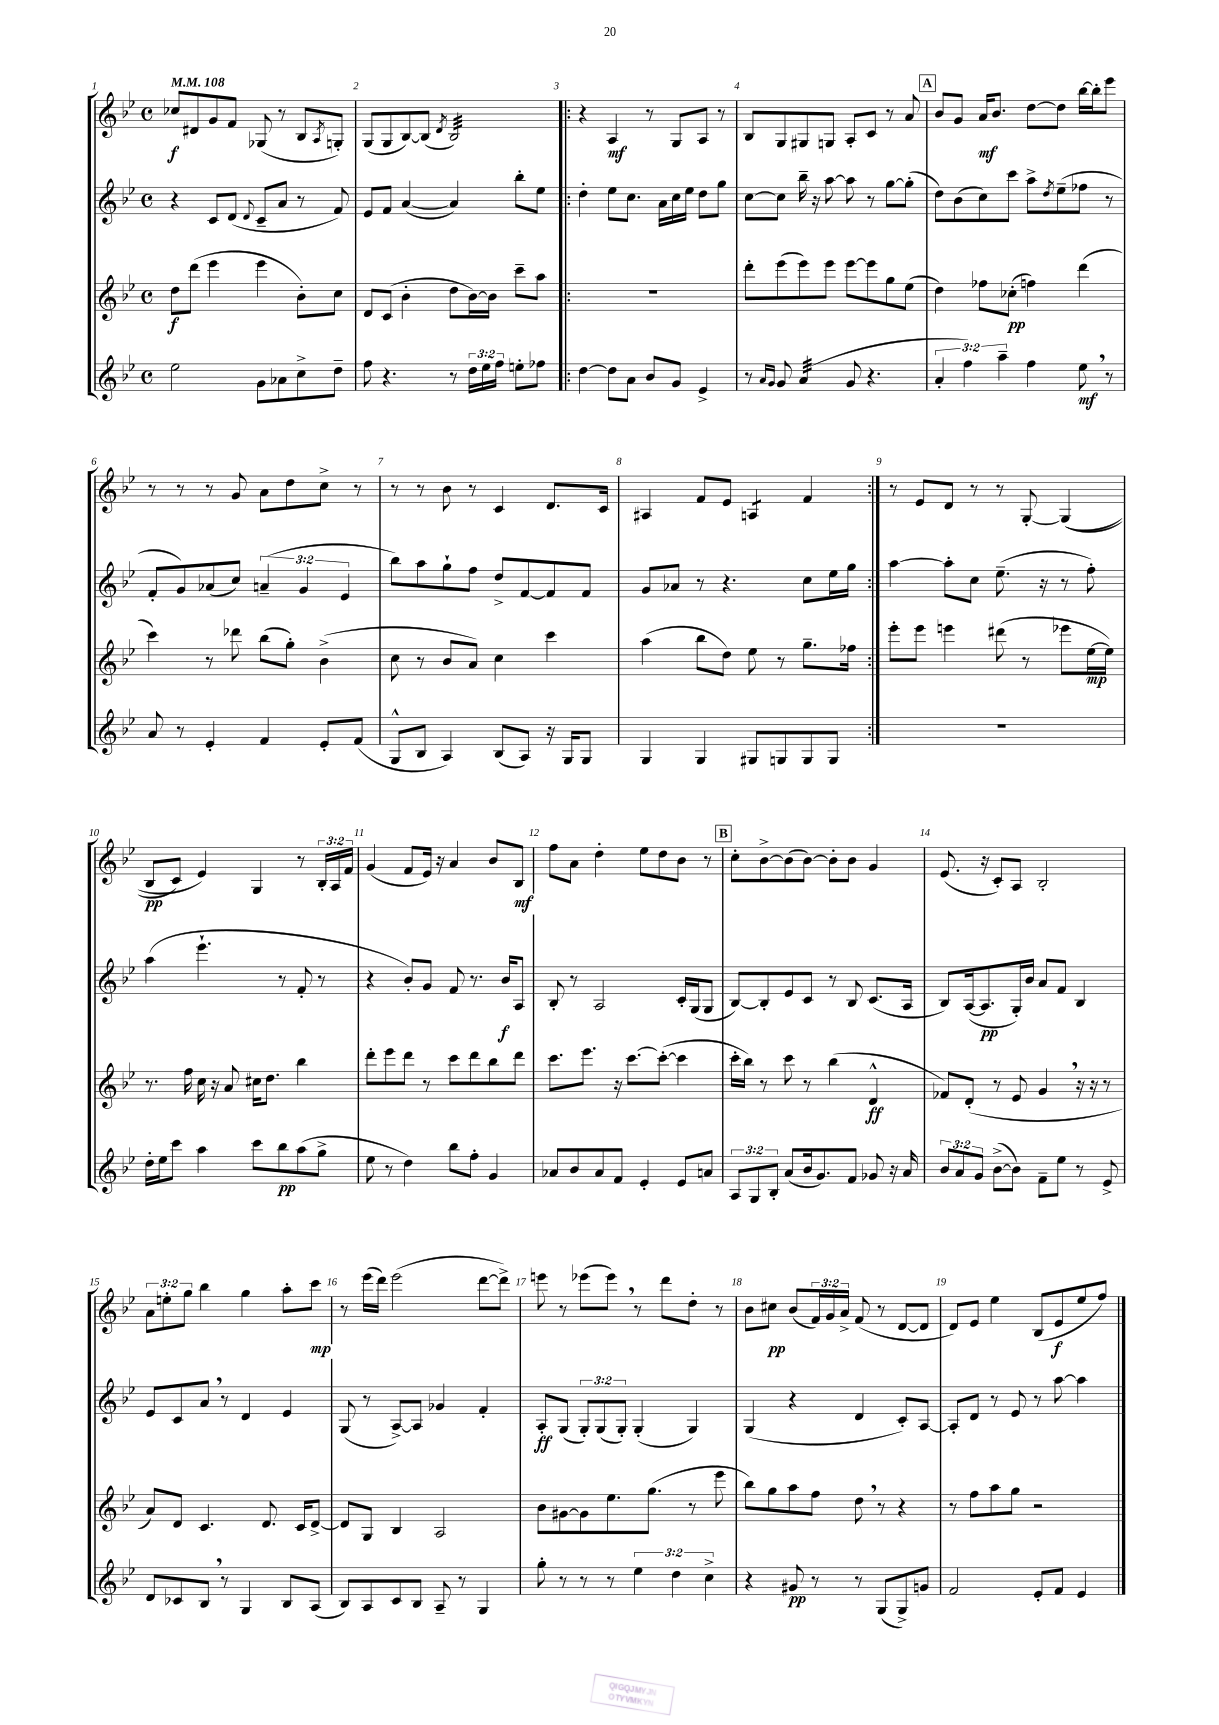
<<
\new StaffGroup <<
\new Staff = "s0" {
    \clef treble \key bes \major \defaultTimeSignature \time 4/4 \override Staff.TupletNumber.text = #tuplet-number::calc-fraction-text \tempo 4 = 108
    ces''8\f dis'8 g'8 f'8 ges8( r8 bes8 \acciaccatura { a8 } g8-.) |
    g8( g8 bes8~) bes8( \acciaccatura { d'8 } bes2:32) |
    \repeat volta 2 { r4 a4\mf r8 g8 a8 r8 |
    bes8 g8 gis8 g8 a8-. c'8 r8 a'8 |
    \mark \markup { \box "A" } bes'8 g'8 a'16\mf bes'8. d''8~ d''8 bes''16~ bes''16-. ees'''8 |
    r8 r8 r8 g'8 a'8 d''8 c''8-> r8 |
    r8 r8 bes'8 r8 c'4 d'8. c'16 |
    ais4 f'8 ees'8 a4:8 f'4 | }
    r8 ees'8 d'8 r8 r8 g8~-. g4(\( |
    bes8\pp c'8) ees'4\) g4 r8 \tuplet 3/2 { bes16-. a16 f'16 } |
    g'4( f'8 ees'16) r16 a'4 bes'8 bes8\mf |
    f''8 a'8 d''4-. ees''8 d''8 bes'8 r8 |
    \mark \markup { \box "B" } c''8-. bes'8~-> bes'8( bes'8~) bes'8-. bes'8 g'4 |
    ees'8.( r16 c'8-.) a8 bes2-. |
    \tuplet 3/2 { a'8 e''8-. g''8 } bes''4 g''4 a''8-. c'''8\mp |
    r8 ees'''16( d'''16) ees'''2( d'''8~ d'''8->) |
    e'''8 r8 ees'''8( ees'''8) \breathe r8 d'''8 d''8-. r8 |
    bes'8 cis''8\pp bes'8( \tuplet 3/2 { f'16) g'16 a'16-> } f'8( r8 d'8~ d'8 |
    d'8) ees'8 ees''4 bes8( ees'8\f ees''8 f''8) \bar "|." |
}
\new Staff = "s1" {
    \clef treble \key bes \major \defaultTimeSignature \time 4/4 \override Staff.TupletNumber.text = #tuplet-number::calc-fraction-text
    r4 c'8 d'8( \appoggiatura { d'8 } c'8-- a'8 r8 f'8) |
    ees'8 f'8 a'4~( a'4) bes''8-. ees''8 |
    \repeat volta 2 { d''4-. ees''8 c''8. a'16 c''16 ees''16 d''8 g''8 |
    c''8~ c''8 bes''16-- r16 a''8~ a''8 r8 g''8~ g''8-.( |
    \mark \markup { \box "A" } d''8) bes'8( c''8) c'''8 a''8-> \acciaccatura { d''8 } ees''8--( fes''8 r8 |
    f'8-. g'8) aes'8( c''8) \tuplet 3/2 { a'4--( g'4 ees'4 } |
    bes''8) a''8 g''8-! f''8 d''8-> f'8~ f'8 f'8 |
    g'8 aes'8 r8 r4. c''8 ees''16 g''16 | }
    a''4~ a''8-. c''8 ees''8.--( r16 r8 f''8-.) |
    a''4( ees'''4.-! r8 f'8-. r8 |
    r4 bes'8-.) g'8 f'8 r8. bes'16\f a8 |
    bes8-. r8 a2 c'16-. g16( g8 |
    \mark \markup { \box "B" } bes8~) bes8-. ees'8 c'8 r8 bes8 c'8.( a16 |
    bes8) a16~( a8.\pp g16-.) bes'16 a'8 f'8 bes4 |
    ees'8 c'8 a'8 \breathe r8 d'4 ees'4 |
    g8( r8 a8~->) a8 ges'4 f'4-. |
    a8-.\ff g8( \tuplet 3/2 { g8-.) g8( g8-.) } g4-.( g4) |
    g4( r4 d'4 c'8-.) a8~ |
    a8-. d'8 r8 ees'8 r8 a''8~ a''4 \bar "|." |
}
\new Staff = "s2" {
    \clef treble \key bes \major \defaultTimeSignature \time 4/4
    d''8\f d'''8( ees'''4 ees'''4 bes'8-.) c''8 |
    d'8 c'8( bes'4-. d''8 bes'16~) bes'16 c'''8-- a''8 |
    \repeat volta 2 { R1 |
    d'''8-. ees'''8( ees'''8) ees'''8 ees'''8~ ees'''8 g''8 ees''8( |
    \mark \markup { \box "A" } d''4) fes''8 ces''8-.\pp( f''4) d'''4( |
    c'''4) r8 des'''8 bes''8( g''8-.) bes'4->( |
    c''8 r8 bes'8 a'8) c''4 c'''4 |
    a''4( bes''8 d''8) ees''8 r8 g''8.-- fes''16 | }
    ees'''8-. ees'''8 e'''4 dis'''8( r8 ees'''8 ees''16~\mp ees''16) |
    r8. f''16 c''16 r16 a'8 cis''16 d''8. bes''4 |
    d'''8-. ees'''8 d'''8 r8 c'''8 d'''8 bes''8 d'''8 |
    c'''8. ees'''8. r16 c'''8.~ c'''8~-.( c'''4 |
    \mark \markup { \box "B" } c'''16-. bes''16) r8 c'''8 r8 bes''4( d'4-^\ff |
    fes'8) d'8-.( r8 ees'8 g'4 \breathe r16 r16 r8 |
    a'8) d'8 c'4. d'8. c'16 d'8~-> |
    d'8 g8 bes4 a2 |
    bes'8 gis'8~ gis'8 ees''8. g''8.( r8 ees'''8 |
    bes''8) g''8 a''8 f''8 d''8 \breathe r8 r4 |
    r8 f''8 a''8 g''8 r2 \bar "|." |
}
\new Staff = "s3" {
    \clef treble \key bes \major \defaultTimeSignature \time 4/4 \override Staff.TupletNumber.text = #tuplet-number::calc-fraction-text
    ees''2 g'8 aes'8 c''8-> d''8-- |
    f''8 r4. r8 \tuplet 3/2 { d''16 ees''16 f''16 } e''8-. fes''8 |
    \repeat volta 2 { d''4~ d''8 a'8 bes'8 g'8 ees'4-> |
    r8 \grace { a'16 g'16 } g'8 a'4:32( g'8 r4. |
    \mark \markup { \box "A" } \tuplet 3/2 { a'4-. f''4) a''4-- } f''4 ees''8\mf \breathe r8 |
    a'8 r8 ees'4-. f'4 ees'8-. f'8( |
    g8-^ bes8 a4) bes8( a8) r16 g16 g8 |
    g4 g4 gis8 g8 g8 g8 | }
    R1 |
    d''16-. ees''16 c'''8 a''4 c'''8 bes''8\pp a''8( g''8-> |
    ees''8 r8 d''4) bes''8 f''8-. g'4 |
    aes'8 bes'8 aes'8 f'8 ees'4-. ees'8 a'8 |
    \mark \markup { \box "B" } \tuplet 3/2 { a8 g8 bes8-. } a'8( bes'16 g'8.) f'8 ges'8 r16 a'16 |
    \tuplet 3/2 { bes'8 a'8 g'8 } bes'8~->( bes'8) f'8-- ees''8 r8 ees'8-> |
    d'8 ces'8 bes8 \breathe r8 g4 bes8 a8( |
    bes8) a8 c'8 bes8 a8-- r8 g4 |
    g''8-. r8 r8 r8 \tuplet 3/2 { ees''4 d''4 c''4-> } |
    r4 gis'8\pp r8 r8 g8( g8->) g'8 |
    f'2 ees'8-. f'8 ees'4 \bar "|." |
}
>>
>>
\layout { \context { \Score \override BarNumber.break-visibility = ##(#f #t #t) barNumberVisibility = #all-bar-numbers-visible } }
